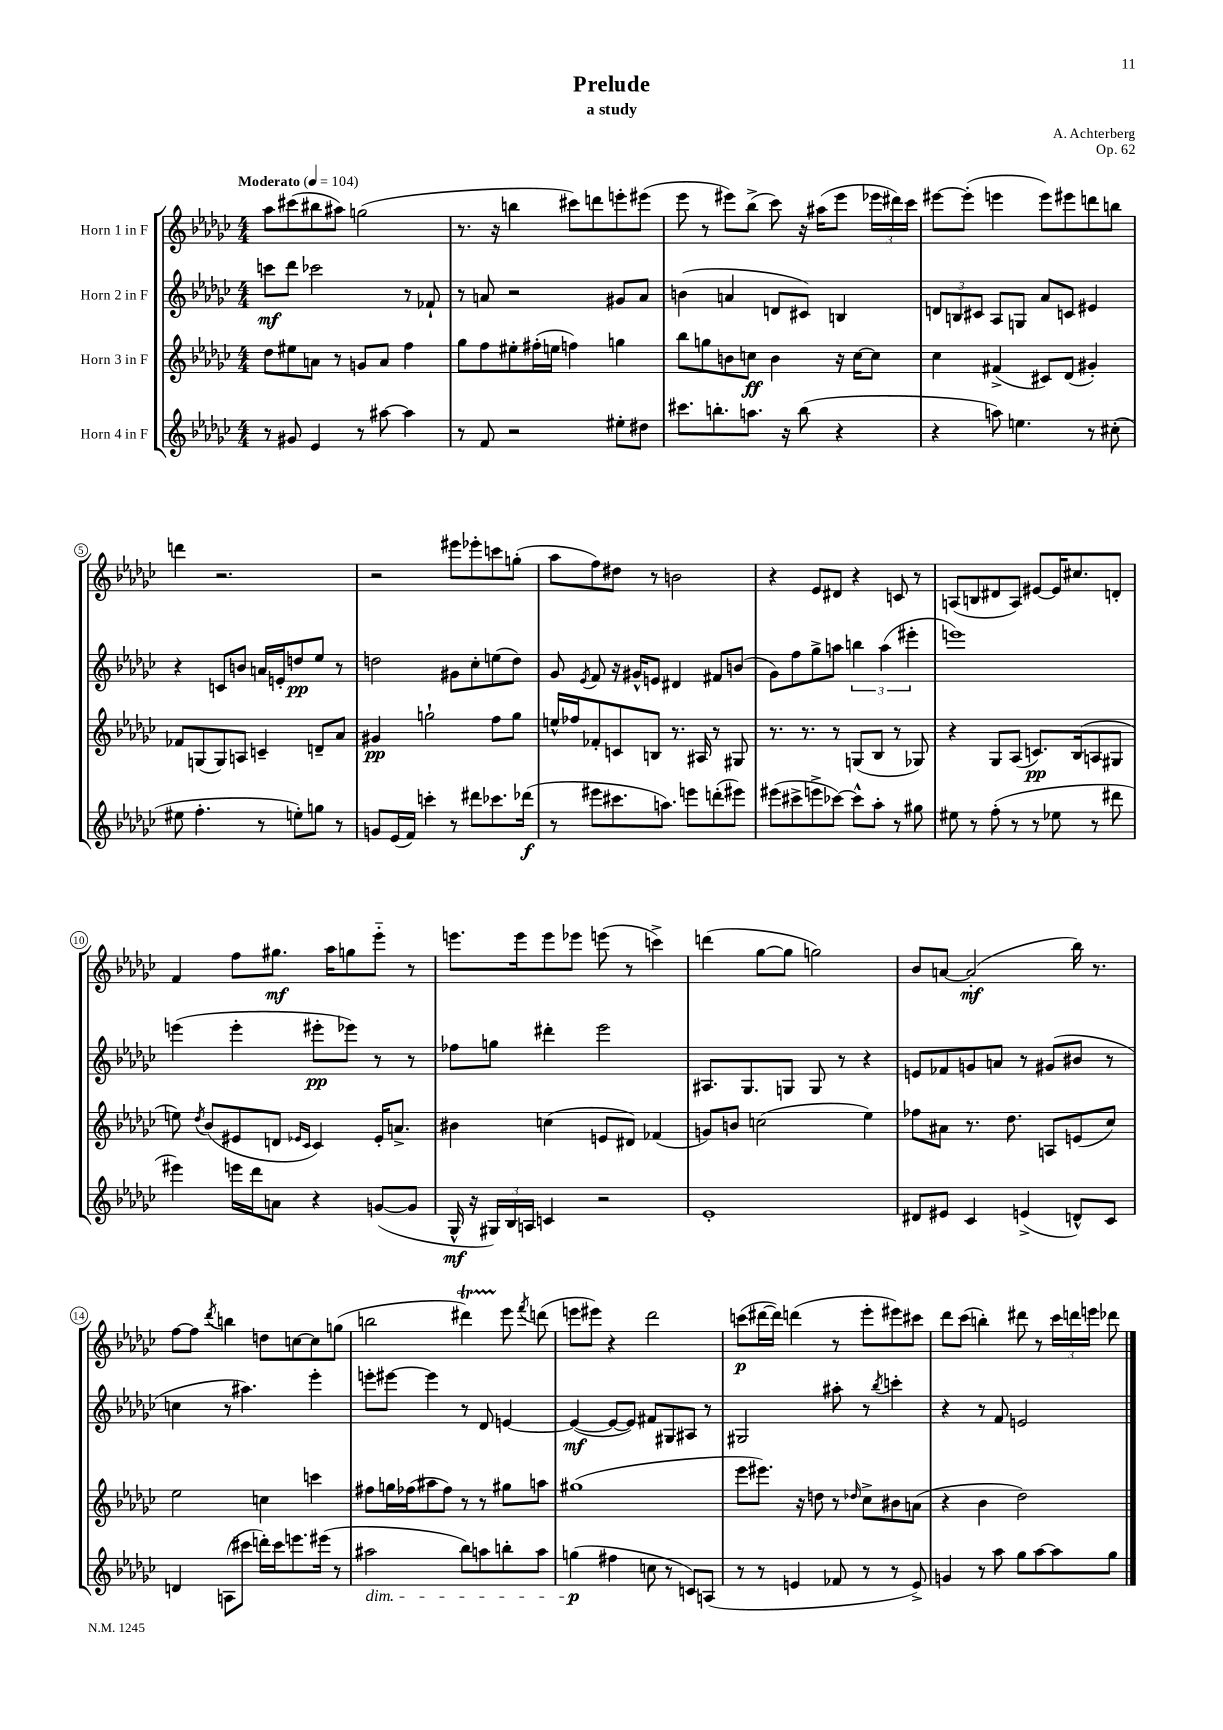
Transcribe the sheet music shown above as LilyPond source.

\header { title = "Prelude" composer = "A. Achterberg" subtitle = "a study" opus = "Op. 62" }
<<
\new StaffGroup <<
\new Staff = "s0" \with { instrumentName = "Horn 1 in F" } {
    \clef treble \key ges \major \numericTimeSignature \time 4/4 \tempo "Moderato" 4 = 104
    \autoBeamOff aes''8[ cis'''8( bis''8 ais''8]) g''2( |
    r8. r16 b''4 cis'''8[) d'''8 e'''8-. eis'''8]( |
    ees'''8 r8 eis'''8[) bes''8]->( ces'''8) r16 ais''16[( eis'''8] \tuplet 3/2 { ees'''16[ dis'''16) ces'''16] } |
    eis'''8[~ eis'''8]-.( e'''4 e'''8[) eis'''8 d'''8 b''8] |
    d'''4 r2. |
    r2 eis'''8[ ees'''8-. c'''8 g''8]-.( |
    aes''8[ f''8) dis''8] r8 b'2 |
    r4 ees'8[ dis'8] r4 c'8 r8 |
    a8[( b8 dis'8 a8]) eis'8[~ eis'16 cis''8. d'8]-. |
    f'4 f''8[ gis''8.]\mf aes''16[ g''8 ees'''8]-_ r8 |
    e'''8.[ e'''16 e'''8 ees'''8] e'''8( r8 c'''4->) |
    d'''4( ges''8[~ ges''8] g''2) |
    bes'8[ a'8]~ a'2-.\mf( bes''16) r8. |
    f''8[~ f''8] \acciaccatura { des'''8 } b''4 d''8[ c''8~ c''8 g''8]( |
    b''2 dis'''4\startTrillSpan) ees'''8\stopTrillSpan \acciaccatura { f'''8 } d'''8( |
    e'''8[ eis'''8]) r4 des'''2 |
    c'''8[\p( dis'''16~ dis'''16]) d'''4( r8 ees'''8[-. eis'''8) cis'''8] |
    des'''8[ ces'''8]( b''4-.) dis'''8 r8 \tuplet 3/2 { ces'''16[ d'''16 e'''16] } des'''8 \bar "|." |
}
\new Staff = "s1" \with { instrumentName = "Horn 2 in F" } {
    \clef treble \key ges \major \numericTimeSignature \time 4/4
    \autoBeamOff c'''8[\mf des'''8] ces'''2 r8 fes'8-! |
    r8 a'8 r2 gis'8[ a'8] |
    b'4( a'4 d'8[ cis'8]) b4 |
    \tuplet 3/2 { d'8[ b8 cis'8] } aes8[ g8] aes'8[ c'8] eis'4 |
    r4 c'8[ b'8] a'16[ e'16-. d''8\pp ees''8] r8 |
    d''2 gis'8[ ces''8-. e''8( d''8]) |
    ges'8 \acciaccatura { ees'8 } f'8 r16 gis'16[-^ e'8] dis'4 fis'8[ b'8]( |
    ges'8[) f''8 ges''8-> a''8] \tuplet 3/2 { b''4 a''4( eis'''4-. } |
    e'''1) |
    e'''4( e'''4-. eis'''8[-.\pp ees'''8]) r8 r8 |
    fes''8[ g''8] dis'''4-. ees'''2 |
    ais8.[ ges8. g8] g8 r8 r4 |
    e'8[ fes'8 g'8 a'8] r8 gis'8[( bis'8] r8 |
    c''4 r8 ais''4.) ees'''4-. |
    e'''8[-. eis'''8]~ eis'''4 r8 des'8 e'4~ |
    e'4~\mf( e'8[~ e'8]) fis'8[ gis8 ais8] r8 |
    gis2 ais''8-. r8 \acciaccatura { bes''8 } c'''4-. |
    r4 r8 f'8 e'2 \bar "|." |
}
\new Staff = "s2" \with { instrumentName = "Horn 3 in F" } {
    \clef treble \key ges \major \numericTimeSignature \time 4/4
    \autoBeamOff des''8[ eis''8 a'8] r8 g'8[ a'8] f''4 |
    ges''8[ f''8 eis''8-. fis''16-.( e''16] f''4) g''4 |
    bes''8[ g''8 b'8 c''8]\ff b'4 r16 c''16[~ c''8] |
    ces''4 fis'4->( cis'8[) des'8]( gis'4-.) |
    fes'8[ g8( g8) a8] c'4-- d'8[-- aes'8] |
    gis'4\pp g''2-! f''8[ g''8] |
    e''16[-^ fes''16 fes'8-. c'8 b8] r8. ais16 r8 gis8 |
    r8. r8. r8 g8[( bes8] r8 ges8) |
    r4 ges8[ aes8]( c'8.[\pp) bes16( a8 gis8] |
    e''8) \acciaccatura { des''8 } bes'8[( eis'8 d'8] \grace { ees'16[ ces'16] } ces'4) ees'16[-. a'8.]-> |
    bis'4 c''4( e'8[ dis'8]) fes'4( |
    g'8[) b'8] c''2( ees''4) |
    fes''8[ ais'8] r8. des''8. a8[ e'8( ces''8]) |
    ees''2 c''4 c'''4 |
    fis''8[ g''16 fes''16( ais''8 fes''8]) r8 r8 gis''8[ a''8] |
    gis''1( |
    ees'''8[ eis'''8.]) r16 d''8 r8 \grace { des''16 } ces''8[-> bis'8 a'8]( |
    r4 bes'4 des''2) \bar "|." |
}
\new Staff = "s3" \with { instrumentName = "Horn 4 in F" } {
    \clef treble \key ges \major \numericTimeSignature \time 4/4
    \autoBeamOff r8 gis'8 ees'4 r8 ais''8~ ais''4 |
    r8 f'8 r2 eis''8[-. dis''8] |
    cis'''8.[ b''8.-. a''8.] r16 b''8( r4 |
    r4 a''8) e''4. r8 cis''8-.( |
    eis''8 f''4.-. r8 e''8[-.) g''8] r8 |
    g'8[ ees'16( f'16]) c'''4-. r8 dis'''8[ ces'''8. des'''16]\f( |
    r8 eis'''8[ cis'''8. a''8.]) e'''8[ d'''8-.( eis'''8]) |
    eis'''8[( cis'''8-> e'''8-> ces'''8]~) ces'''8[-^ aes''8]-. r8 gis''8 |
    eis''8 r8 f''8-.( r8 r8 ees''8 r8 dis'''8 |
    eis'''4) e'''16[ des'''16 a'8] r4 g'8[~( g'8] |
    ges16-^\mf r16 \tuplet 3/2 { gis16[) bes16 a16] } c'4 r2 |
    ees'1-. |
    dis'8[ eis'8] ces'4 e'4->( d'8[-^) ces'8] |
    d'4 a8[( cis'''8] d'''16[-.) cis'''16 e'''8. eis'''16]( r8 |
    ais''2\dim bes''8[) a''8 b''8-. a''8] |
    g''4\p\!( fis''4 c''8 r8 c'8[) a8]( |
    r8 r8 e'4 fes'8 r8 r8 e'8->) |
    g'4 r8 aes''8 ges''8[ aes''8~ aes''8 ges''8] \bar "|." |
}
>>
>>
\layout { \context { \Score \override BarNumber.stencil = #(make-stencil-circler 0.1 0.3 ly:text-interface::print) } }
